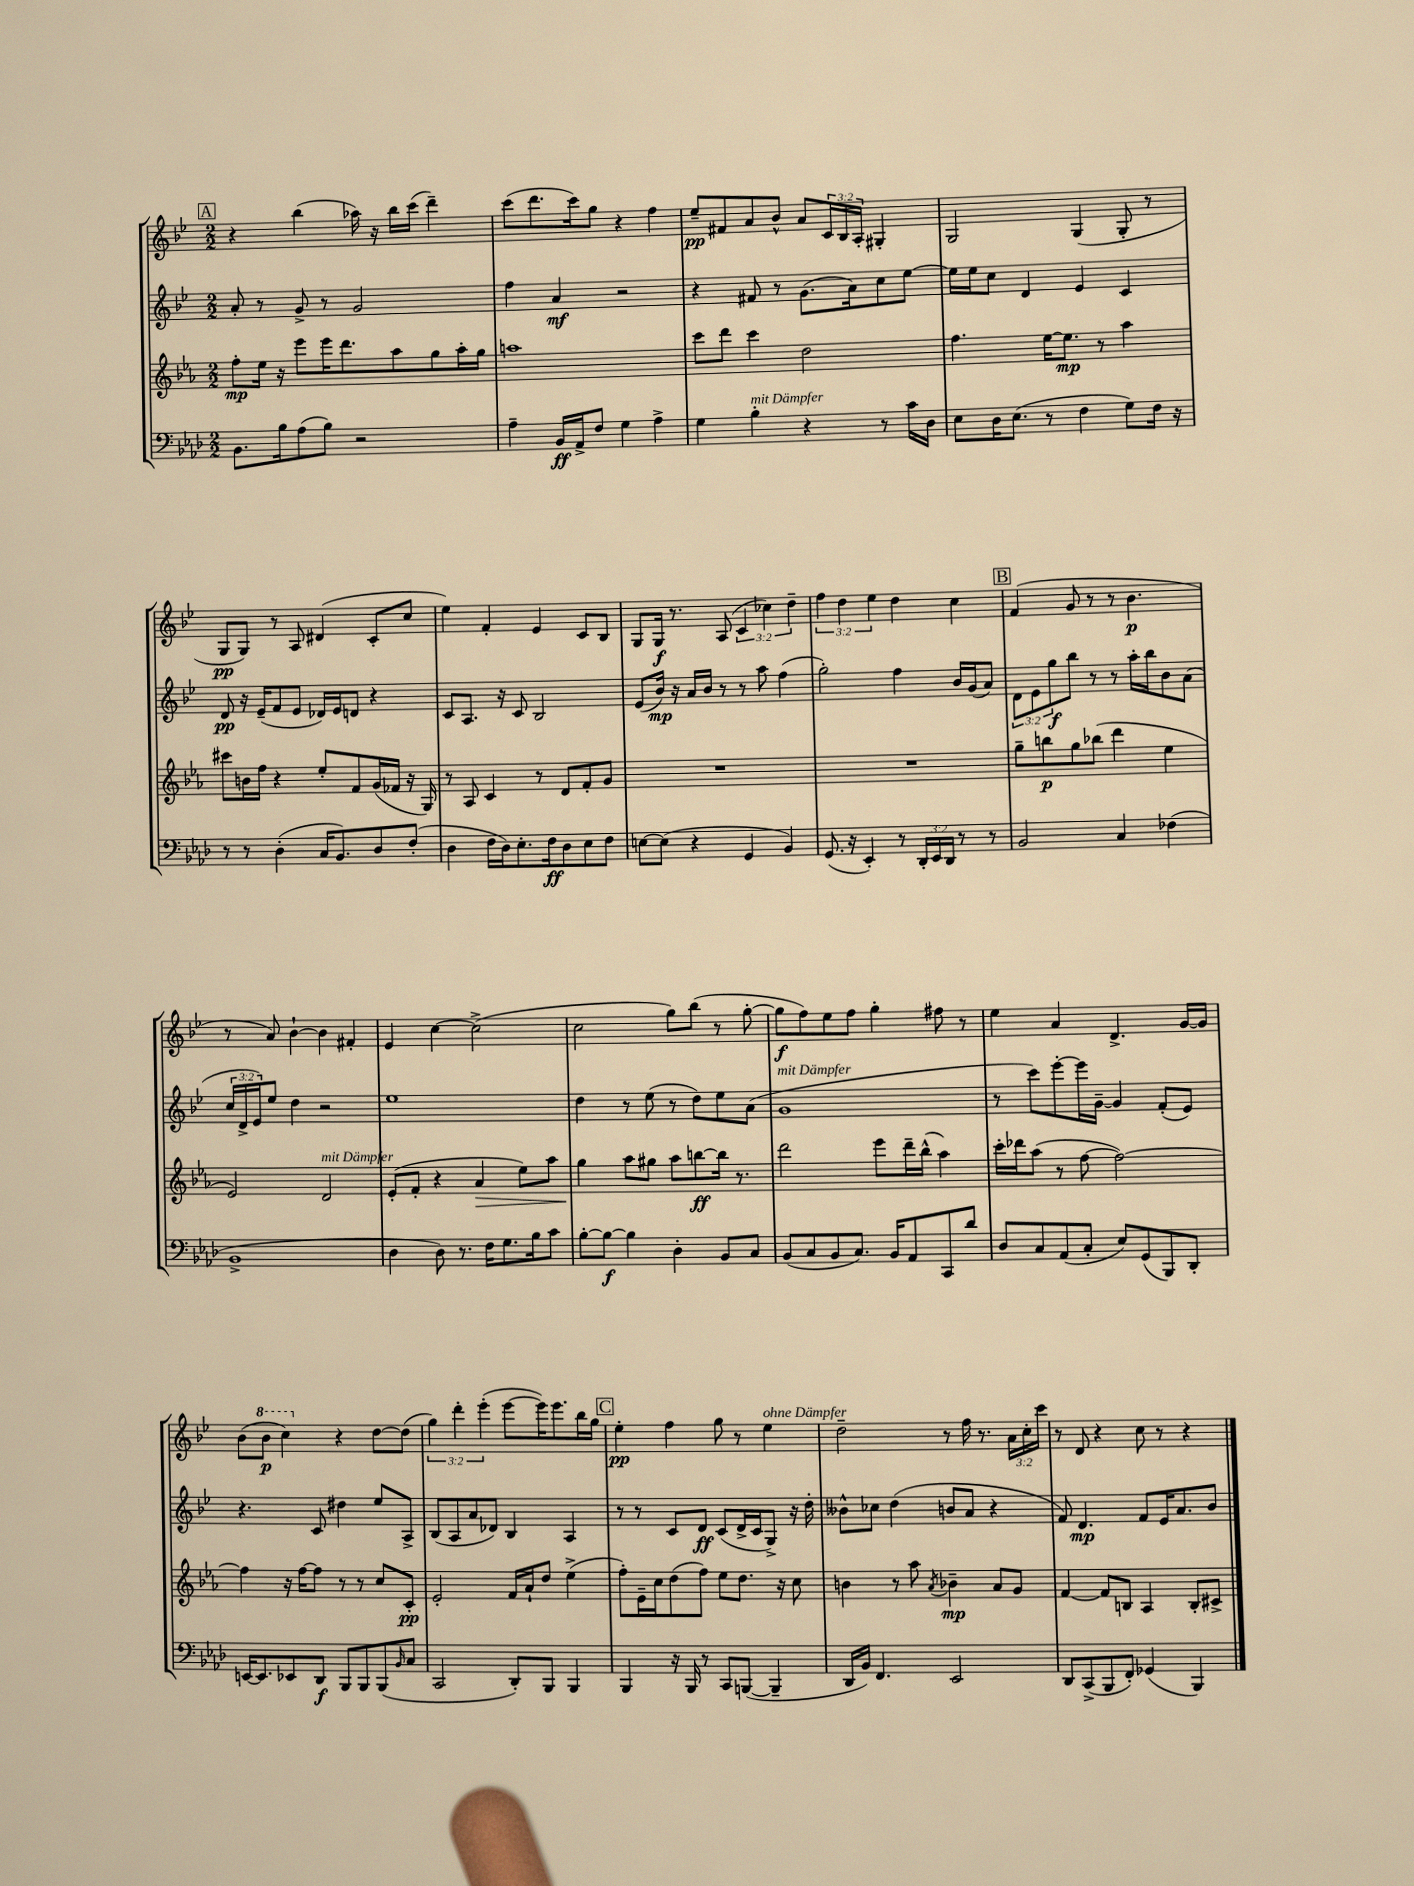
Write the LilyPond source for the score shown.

<<
\new StaffGroup <<
\new Staff = "s0" {
    \clef treble \key bes \major \numericTimeSignature \time 2/2 \override Staff.TupletNumber.text = #tuplet-number::calc-fraction-text
    \mark \markup { \box "A" } r4 bes''4( aes''16) r16 bes''16 c'''16( d'''4--) |
    c'''8( d'''8. c'''16) g''8 r4 f''4 |
    ees''8--\pp fis'8 a'8 bes'8-^ a'8 \tuplet 3/2 { c'16 bes16 a16-. } gis4-. |
    g2 g4( g8-. r8 |
    g8\pp g8) r8 a8 dis'4( c'8-. c''8 |
    ees''4) f'4-. ees'4 c'8 bes8 |
    g8 g16\f r8. a8( \tuplet 3/2 { c'4 ces''4) d''4-- } |
    \tuplet 3/2 { f''4 d''4 ees''4 } d''4 c''4 |
    \mark \markup { \box "B" } f'4( g'8 r8 r8 bes'4.\p |
    r8 a'8) bes'4~-! bes'4 fis'4-. |
    ees'4 c''4~ c''2->( |
    c''2 g''8) bes''8( r8 g''8~-. |
    g''8\f f''8) ees''8 f''8 g''4-. fis''8 r8 |
    ees''4 a'4 d'4.-> g'16~ g'16 |
    bes'8( \ottava #1 bes''8\p c'''4) \ottava #0 r4 d''8~ d''8( |
    \tuplet 3/2 { g''4) d'''4-. ees'''4-.( } ees'''8~ ees'''16) ees'''8. bes''16 g''16 |
    \mark \markup { \box "C" } ees''4-.\pp f''4 g''8 r8 ees''4^\markup { \italic "ohne Dämpfer" } |
    d''2-- r8 f''16 r8. \tuplet 3/2 { a'16 c''16-. c'''16 } |
    r8 d'8 r4 c''8 r8 r4 \bar "|." |
}
\new Staff = "s1" {
    \clef treble \key bes \major \numericTimeSignature \time 2/2 \override Staff.TupletNumber.text = #tuplet-number::calc-fraction-text
    \mark \markup { \box "A" } a'8-. r8 g'8-> r8 g'2 |
    f''4 a'4\mf r2 |
    r4 fis'8 r8 g'8.( a'16) c''8 ees''8~ |
    ees''16 ees''16 c''8 d'4 ees'4 c'4 |
    d'8\pp r16 ees'16--( f'8 ees'8 des'16) ees'16 d'8 r4 |
    c'8 a8. r16 c'8 bes2 |
    ees'8( bes'16\mp) r16 a'16 bes'16 r8 r8 a''8 f''4( |
    g''2-.) f''4 bes'16 g'16( a'8) |
    \mark \markup { \box "B" } \tuplet 3/2 { d'8 ees'8 g''8\f } bes''8 r8 r8 a''16-. bes''16 bes'8 a'8( |
    \tuplet 3/2 { c''16 d'16-> ees'16) } ees''8 d''4 r2 |
    ees''1 |
    d''4 r8 ees''8( r8 d''8) ees''8 a'8( |
    g'1^\markup { \italic "mit Dämpfer" } |
    r8 c'''8) ees'''8~-. ees'''16 g'16~-- g'4 f'8-.( ees'8) |
    r4. c'8 dis''4 ees''8 a8-> |
    bes8( a8 a'8 des'8) bes4 a4 |
    \mark \markup { \box "C" } r8 r8 c'8 d'8\ff c'8( d'16-> c'16 g8->) r16 d''16-. |
    beses'8-^ ces''8 d''4( b'8 a'8 r4 |
    f'8) d'4.\mp f'8 ees'16 a'8. bes'8 \bar "|." |
}
\new Staff = "s2" {
    \clef treble \key ees \major \numericTimeSignature \time 2/2
    \mark \markup { \box "A" } f''8-.\mp ees''16 r16 ees'''8 ees'''16 d'''8. aes''8 g''8 aes''16-. g''16 |
    a''1 |
    c'''8 d'''8 c'''4 d''2 |
    f''4. ees''16~ ees''8.\mp r8 aes''4 |
    cis'''8 b'16 f''16 r4 ees''8-. f'8 g'16( fes'16 r16 g16) |
    r8 aes8 c'4 r8 d'8 f'8-. g'8 |
    R1 |
    R1 |
    \mark \markup { \box "B" } g''8-- b''8\p g''8 bes''8( d'''4 ees''4 |
    ees'2) d'2^\markup { \italic "mit Dämpfer" } |
    ees'8-.( f'8-. r4 aes'4\> ees''8) aes''8 |
    g''4\! aes''8 gis''8 aes''8 b''8~\ff b''16 r8. |
    d'''2 ees'''8 d'''16-- bes''16-^( aes''4) |
    c'''16-. des'''16 aes''8( r8 f''8~ f''2~) |
    f''4 r16 f''16~ f''8 r8 r8 c''8 c'8-.\pp |
    ees'2-. f'16 aes'16-! d''8 ees''4->( |
    \mark \markup { \box "C" } f''8-.) ees'16-- c''16 d''8( f''8) ees''8 d''8. r16 c''8 |
    b'4 r8 aes''8 \acciaccatura { aes'8 } bes'4--\mp aes'8 g'8 |
    f'4~ f'8 b8 aes4 b8-. cis'8-> \bar "|." |
}
\new Staff = "s3" {
    \clef bass \key aes \major \numericTimeSignature \time 2/2 \override Staff.TupletNumber.text = #tuplet-number::calc-fraction-text
    \mark \markup { \box "A" } bes,8. bes16 aes8( bes8) r2 |
    aes4-- bes,16\ff aes,16-> f8 g4 aes4-> |
    g4 bes4-.^\markup { \italic "mit Dämpfer" } r4 r8 c'16 des16 |
    ees8 des16 ees8.( r8 f4 g8) f16 r16 |
    r8 r8 des4-.( c16 bes,8.) des8 f8-.( |
    des4 f16 des16) ees8.-. f16\ff des8 ees8 f8 |
    e8~ e8( r4 g,4 bes,4) |
    g,8.( r16 ees,4-.) r8 \tuplet 3/2 { des,16-. ees,16 des,16 } r8 r8 |
    \mark \markup { \box "B" } bes,2 c4 fes4( |
    bes,1-> |
    des4 des8) r8. f16 g8. bes16 c'8 |
    bes8~-. bes8~\f bes4 des4-. bes,8 c8 |
    bes,8( c8 bes,8 c8.) bes,16 aes,8 c,8 des'8 |
    des8 c8 aes,8( c8-. ees8) g,8( bes,,8) des,8-. |
    e,16~ e,8. ees,8 des,8\f bes,,8 bes,,8 bes,,8( \grace { bes,16 } c8 |
    c,2 des,8-.) bes,,8 bes,,4 |
    \mark \markup { \box "C" } bes,,4 r16 bes,,16 r8 c,8 b,,8~( b,,4-- |
    des,16 bes,16) f,4. ees,2 |
    des,8 c,8->( bes,,8 f,8-.) ges,4( bes,,4) \bar "|." |
}
>>
>>
\layout { \context { \Score \remove "Bar_number_engraver" } }
